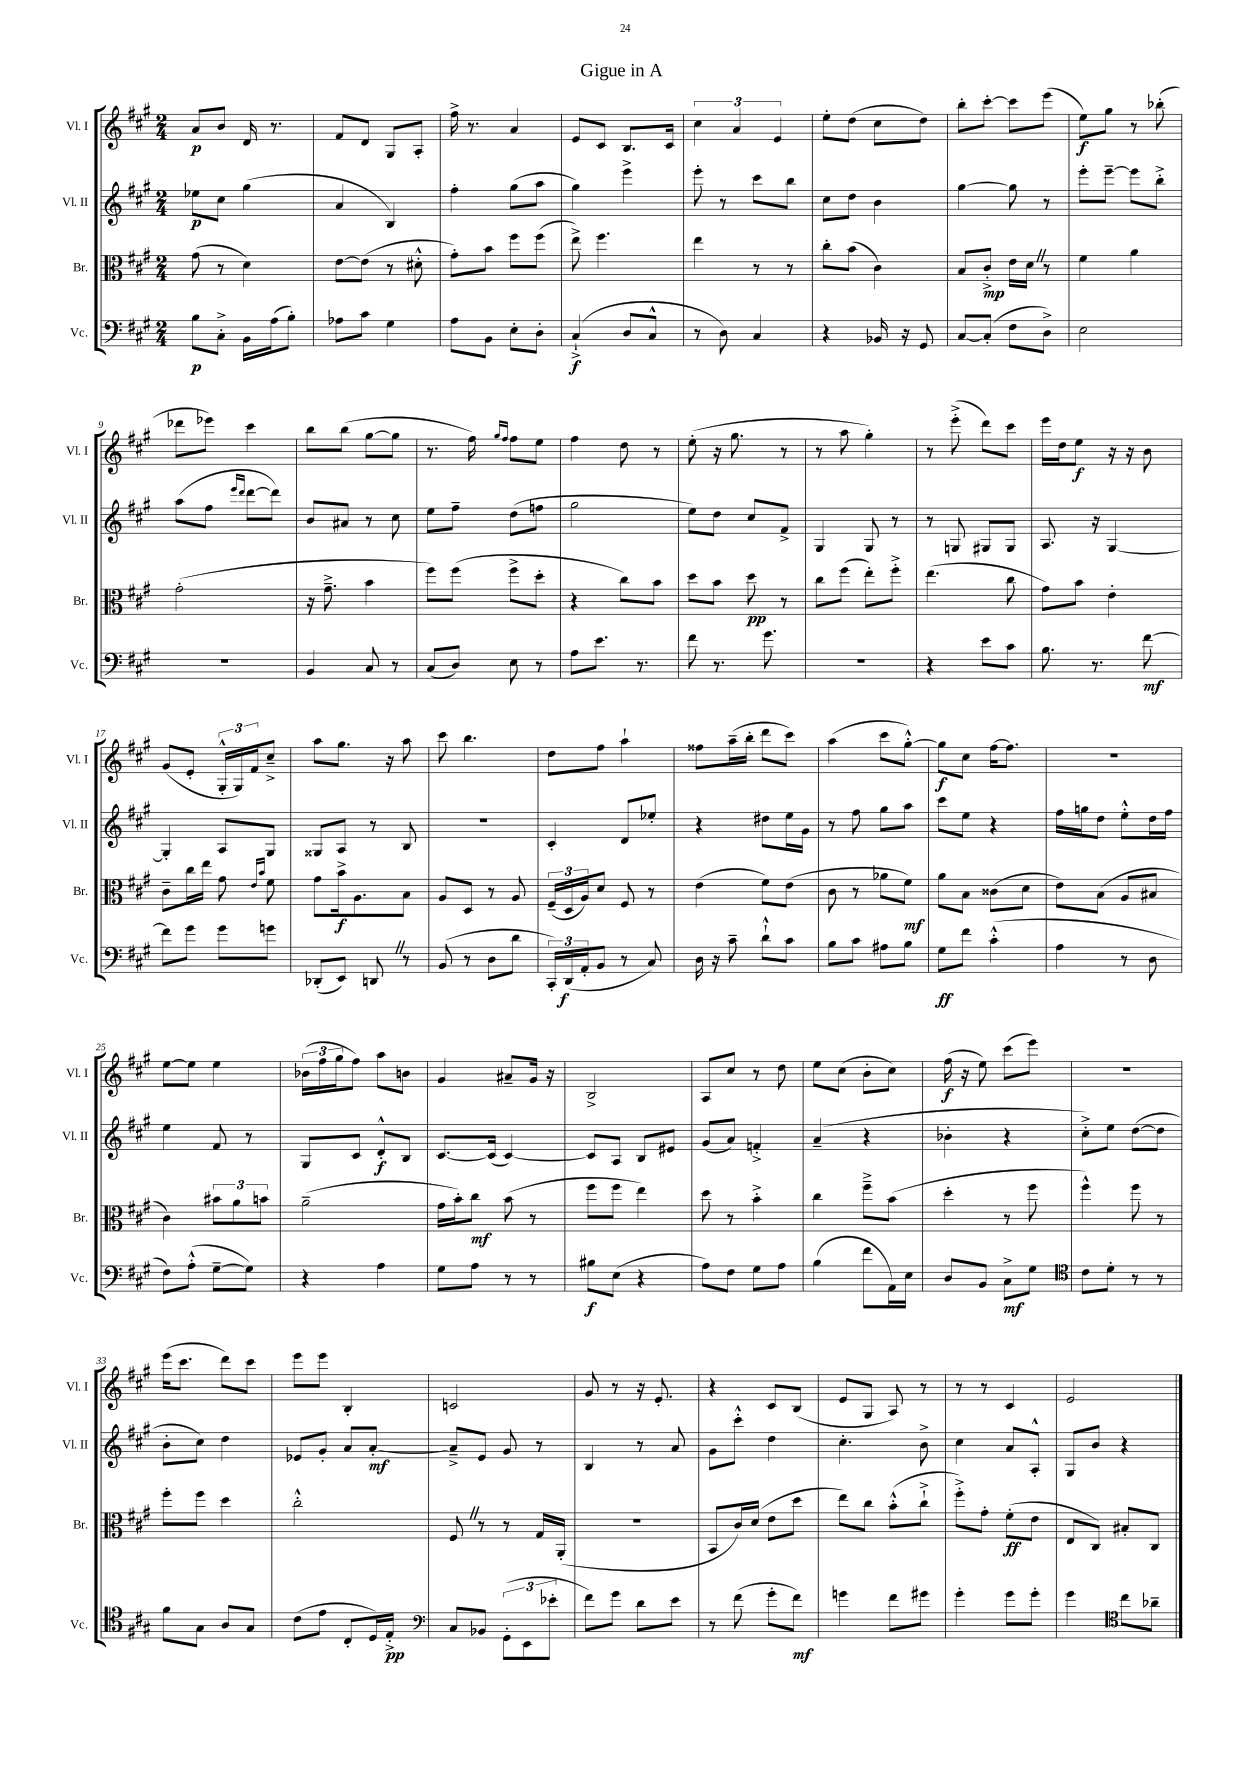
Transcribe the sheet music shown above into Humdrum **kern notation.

**kern	**kern	**kern	**kern
*staff4	*staff3	*staff2	*staff1
*clefF4	*clefC3	*clefG2	*clefG2
*k[f#c#g#]	*k[f#c#g#]	*k[f#c#g#]	*k[f#c#g#]
*M2/4	*M2/4	*M2/4	*M2/4
8B	(8g#	8ee-	8a
8C#'^	8r	8cc#	8b
16BB	4d)	(4gg#	16d
(16A	.	.	8.r
8B')	.	.	.
=	=	=	=
8A-	[8e	4a	8f#
8c#	(8e]	.	8d
4G#	8r	4B)	8G#
.	8d#'^^	.	8A'
=	=	=	=
8A	8g#')	4ff#'	16ff#^
.	.	.	8.r
8BB	8b	.	.
8E'	8ff#	(8gg#	4a
8D'	(8ff#	8aa	.
=	=	=	=
(4C#`^	8ee^)	4gg#)	8e
.	4.ff#	.	8c#
8D	.	4eee^	8.B
8C#^^	.	.	.
.	.	.	16c#
=	=	=	=
8r	4ee	8eee'	6cc#
8D)	.	8r	.
.	.	.	6a
4C#	8r	8ccc#	.
.	.	.	6e
.	8r	8bb	.
=	=	=	=
4r	8cc#'	8cc#	8ee'
.	(8b	8dd	(8dd
16BB-	4c#)	4b	8cc#
16r	.	.	.
8GG#	.	.	8dd)
=	=	=	=
[8C#	8B	[4gg#	8bb'
(8C#']	8c#'^	.	[8ccc#'
8F#	16e	8gg#]	8ccc#]
.	16d	.	.
8D^)	8r	8r	(8eee
=	=	=	=
2E	4f#	8eee'	8ee)
.	.	[8eee~	8gg#
.	4a	8eee]	8r
.	.	8bb'^	(8bb-'
=	=	=	=
2r	(2g#'	(8aa	8ddd-
.	.	8ff#	8eee-)
.	.	16qqeee	.
.	.	16qqddd	.
.	.	[8ddd	4ccc#
.	.	8ddd])	.
=	=	=	=
4BB	16r	8b	8bb
.	8.g#~^	.	.
.	.	8a#	(8bb
8C#	4b	8r	[8gg#
8r	.	8cc#	8gg#]
=	=	=	=
(8C#	8ff#)	8ee	8.r
8D)	(8ff#	8ff#~	.
.	.	.	16ff#)
.	.	.	16qqgg#
.	.	.	16qqff#
8E	8ff#^	(8dd	8ff#
8r	8dd'	8ff	8ee
=	=	=	=
8A	4r	2gg#	4ff#
8.e	.	.	.
.	8cc#)	.	8dd
8.r	.	.	.
.	8b	.	8r
=	=	=	=
8f#	8dd	8ee)	(8ee'
8.r	8b	8dd	16r
.	.	.	8.gg#
.	8dd	8cc#	.
8.g#	.	.	.
.	8r	8f#^	8r
=	=	=	=
2r	8cc#	4G#	8r
.	(8ff#	.	8aa
.	8ee')	8G#	4gg#')
.	8ff#'^	8r	.
=	=	=	=
4r	(4.ee	8r	8r
.	.	8G	(8eee'^
8e	.	8G#	8ddd)
8c#	8cc#	8G#	8ccc#
=	=	=	=
8.B	8g#)	8.A	16eee
.	.	.	16dd
.	8b	.	8ee
8.r	.	16r	.
.	4e'	[4G#	16r
.	.	.	16r
[8f#	.	.	8b
=	=	=	=
8f#]	8c#~	4G#']	(8g#
8g#	16cc#	.	8e'
.	16ee	.	.
8g#	8g#	8A	24G#'^^
.	.	.	24G#)
.	.	.	24f#
.	16qqe	.	.
.	16qqb	.	.
8g	8f#	8G#	8cc#~^
=	=	=	=
(8DD-'	8g#	8G##	8aa
8EE)	16b^	8A	8.gg#
.	8.A	.	.
8DD	.	8r	.
.	.	.	16r
8r	8B	8B	8aa
=	=	=	=
(8BB	8A	2r	8ccc#
8r	8D	.	4.bb
8D	8r	.	.
8d	8A	.	.
=	=	=	=
24CC#')	(24F#~	4c#'	8dd
(24DD	24D	.	.
24AA'	24A)	.	.
8BB	8d	.	8ff#
8r	8F#	8d	4aa`
8C#)	8r	8ee-'	.
=	=	=	=
16D	(4e	4r	8ff##
16r	.	.	.
8c#~	.	.	(16aa~
.	.	.	16bb'
8d`^^	8f#)	8dd#	8ddd
8c#	(8e	16ee	8ccc#)
.	.	16g#	.
=	=	=	=
8B	8c#	8r	(4aa
8c#	8r	8ff#	.
8A#	8a-	8gg#	8ccc#
8B	8f#)	8aa	[8gg#'^^)
=	=	=	=
8G#	8a	8ccc#	8gg#]
8f#	8B	8ee	8cc#
(4c#'^^	(8c##	4r	[16ff#
.	.	.	8.ff#]
.	8d	.	.
=	=	=	=
4A	8e)	16ff#	2r
.	.	16gg	.
.	(8B	8dd	.
8r	8A	8ee'^^	.
8D	8B#	16dd	.
.	.	16ff#	.
=	=	=	=
8F#)	4c#)	4ee	[8ee
(8A'^^	.	.	8ee]
[8G#~	12b#	8f#	4ee
.	12a	.	.
8G#])	.	8r	.
.	12b	.	.
=	=	=	=
4r	(2a~	8G#	(24b-
.	.	.	24ff#
.	.	.	24gg#
.	.	8c#	8ff#)
4A	.	8d'^^	8aa
.	.	8B	8b
=	=	=	=
8G#	16g#	[8.c#	4g#
.	16b')	.	.
8A	8cc#	.	.
.	.	(16c#]	.
8r	(8b	[4c#)	8a#~
8r	8r	.	16g#
.	.	.	16r
=	=	=	=
8B#	8ff#	8c#]	2B^
(8E	8ff#	8A	.
4r	4ee)	8B	.
.	.	8e#	.
=	=	=	=
8A)	8dd	(8g#	8A
8F#	8r	8a)	8cc#
8G#	4b'^	4f'^	8r
8A	.	.	8dd
=	=	=	=
(4B	4cc#	(4a~	8ee
.	.	.	(8cc#
8f#	8ff#~^	4r	8b'
16AA)	(8b	.	8cc#)
16E	.	.	.
=	=	=	=
8D	4dd'	4b-'	(16ff#
.	.	.	16r
8BB	.	.	8ee)
8C#^	8r	4r	(8ccc#
8G#	8ff#	.	8eee)
=	=	=	=
*clefC4	*	*	*
8c#	4ff#^^)	8cc#'^)	2r
8d'	.	8ee	.
8r	8ff#	([8dd	.
8r	8r	8dd]	.
=	=	=	=
8f#	8ff#'	8b'	(16eee
.	.	.	8.ccc#
8G#	8ff#	8cc#)	.
8A	4dd	4dd	8ddd)
8G#	.	.	8ccc#
=	=	=	=
(8c#	2cc#'^^	8e-	8eee
8e	.	8g#'	8eee
8C#'	.	8a	4B'
16D)	.	[8a'	.
16E'^	.	.	.
=	=	=	=
*clefF4	*	*	*
8C#	8F#	8a~^]	2c
8BB-	8r	8e	.
(12GG#'	8r	8g#	.
12EE	.	.	.
.	16G#	8r	.
12e-'	.	.	.
.	(16AA'	.	.
=	=	=	=
8f#)	2r	4B	8g#
8g#	.	.	8r
8d	.	8r	16r
.	.	.	8.e'
8e	.	8a	.
=	=	=	=
8r	8BB	8g#	4r
(8f#	16c#)	8ccc#'^^	.
.	(16d	.	.
8g#'	8e	4dd	8c#
8f#)	8dd	.	(8B
=	=	=	=
4g	8ee)	4.cc#'	8e
.	8cc#	.	8G#
8f#	(8b'^^	.	8A)
8g#	8cc#`^	8b^	8r
=	=	=	=
4g#'	8ff#'^)	4cc#	8r
.	8g#'	.	8r
8g#	(8f#'	8a	4c#
8g#'	8e	8A'^^	.
=	=	=	=
4g#	8E	8G#	2e
.	8C#)	8b	.
*clefC4	*	*	*
8cc#	8B#'	4r	.
8a-~	8C#	.	.
==	==	==	==
*-	*-	*-	*-
